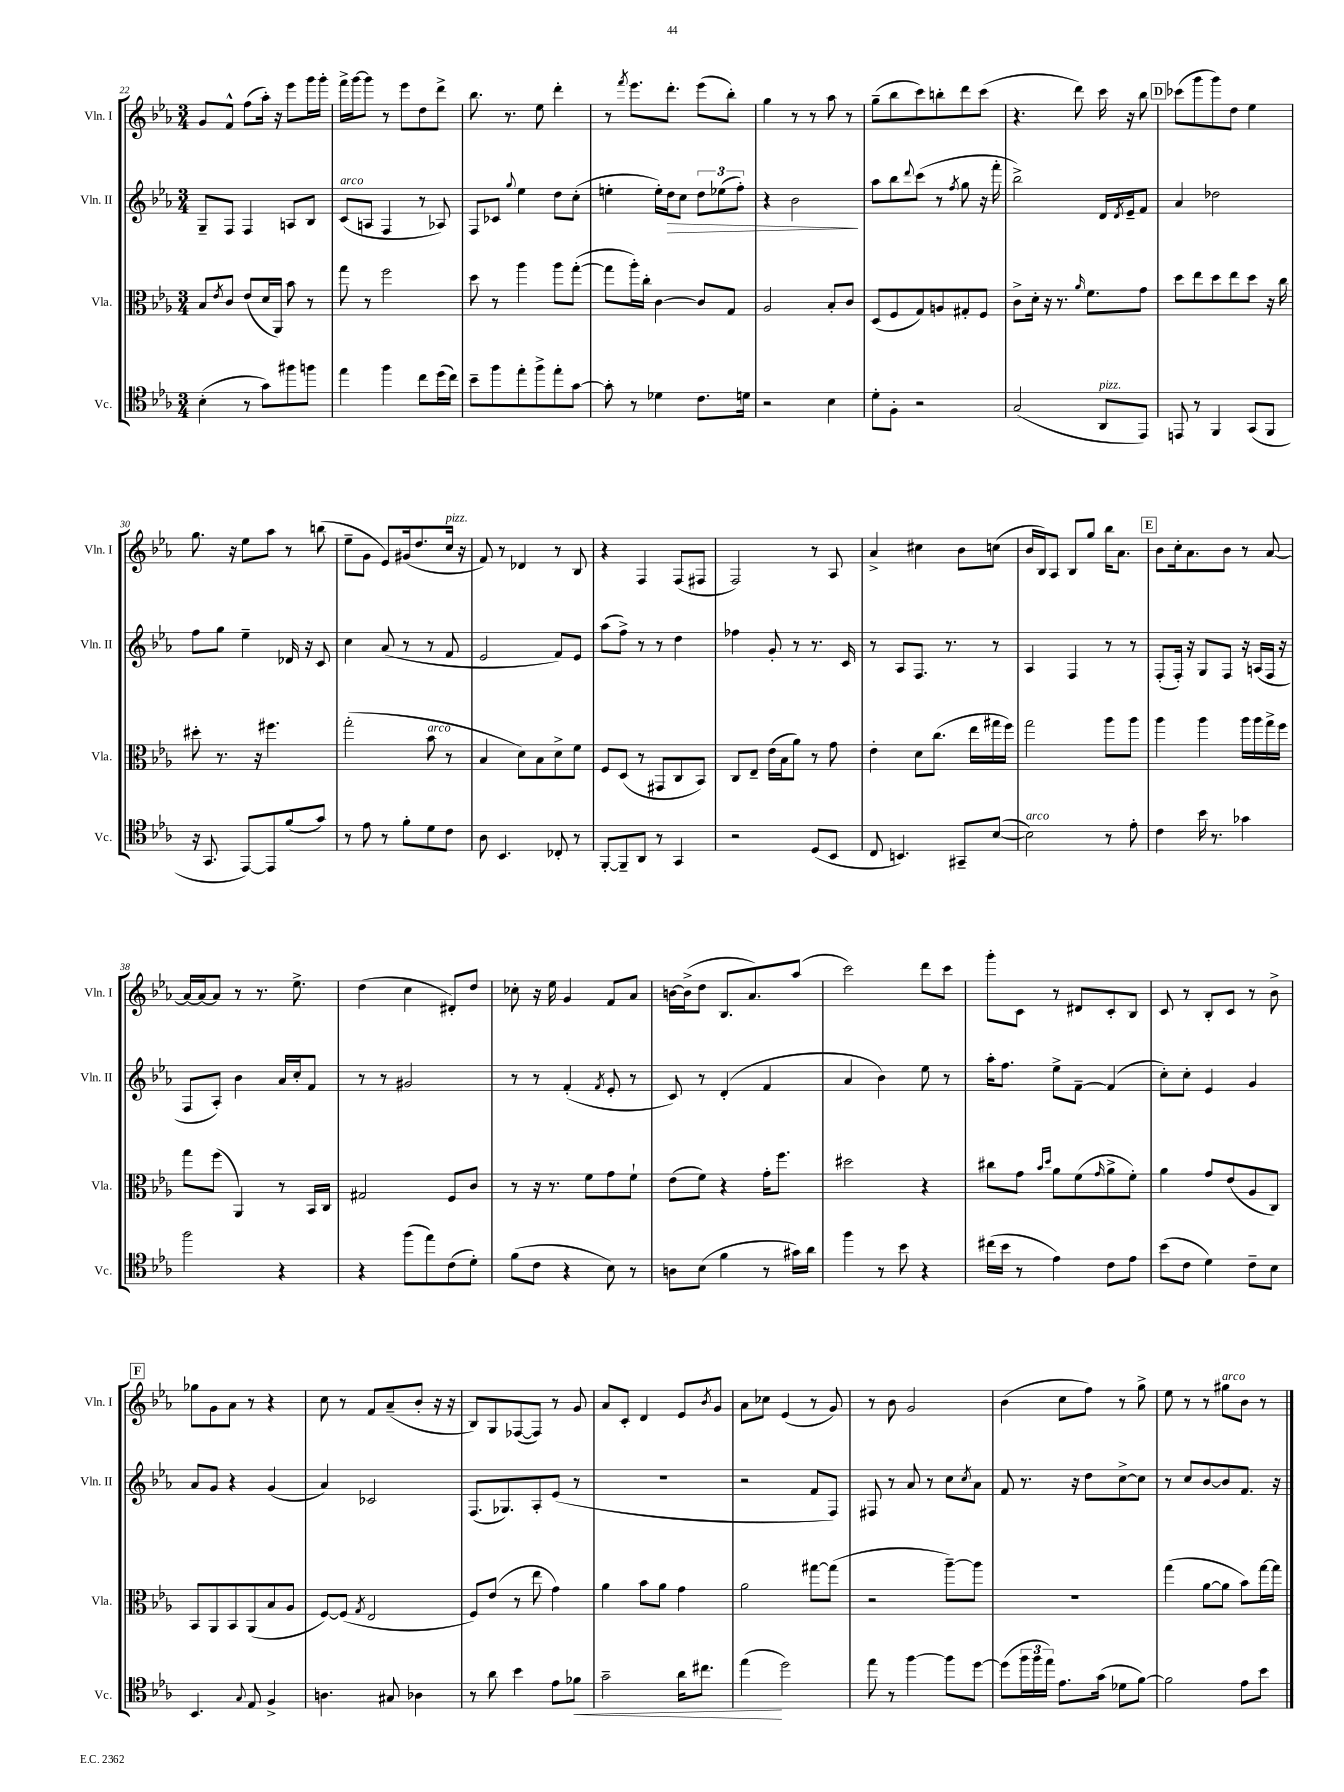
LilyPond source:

<<
\new StaffGroup <<
\new Staff = "s0" \with { instrumentName = "Vln. I" shortInstrumentName = "Vln. I" } {
    \clef treble \key ees \major \numericTimeSignature \time 3/4
    g'8 f'8-^ f''8( aes''16-.) r16 ees'''8 g'''16 g'''16-. |
    f'''16-> g'''16~ g'''8 r8 ees'''8 d''8 d'''8-> |
    bes''8. r8. ees''8 d'''4-. |
    r8 \acciaccatura { f'''8 } ees'''8. d'''8.-. ees'''8( bes''8-.) |
    g''4 r8 r8 aes''8 r8 |
    g''8--( bes''8 c'''8) b''8-. d'''8 c'''8( |
    r4. d'''8) c'''16 r16 bes''8 |
    \mark \markup { \box "D" } ces'''8( g'''8 g'''8) d''8 ees''4 |
    g''8. r16 ees''8 aes''8 r8 b''8( |
    ees''8-- g'8 ees'8) gis'16( d''8. c''16^\markup { \italic "pizz." } r16 |
    f'8) r8 des'4 r8 bes8 |
    r4 f4 f8( fis8 |
    f2) r8 aes8 |
    aes'4-> cis''4 bes'8 c''8( |
    bes'16 bes16) aes8 bes8 g''8 bes''16 aes'8. |
    \mark \markup { \box "E" } bes'8 c''16-. aes'8. bes'8 r8 aes'8~ |
    aes'16~ aes'16~ aes'8 r8 r8. ees''8.-> |
    d''4( c''4 dis'8-.) d''8 |
    ces''8-. r16 ees''16 g'4 f'8 aes'8 |
    b'16~ b'16->( d''8 bes8. aes'8.) aes''8( |
    c'''2) d'''8 c'''8 |
    g'''8-. c'8 r8 dis'8 c'8-. bes8 |
    c'8 r8 bes8-. c'8 r8 bes'8-> |
    \mark \markup { \box "F" } ges''8 g'8 aes'8 r8 r4 |
    c''8 r8 f'8 aes'8--( bes'8-. r16 r16 |
    bes8) g8 fes8~( fes8) r8 g'8 |
    aes'8 c'8-. d'4 ees'8 \acciaccatura { bes'8 } g'8 |
    aes'8 ces''8 ees'4( r8 g'8) |
    r8 bes'8 g'2 |
    bes'4( c''8 f''8) r8 g''8-> |
    ees''8 r8 r8 gis''8^\markup { \italic "arco" } bes'8 r8 \bar "|." |
}
\new Staff = "s1" \with { instrumentName = "Vln. II" shortInstrumentName = "Vln. II" } {
    \clef treble \key ees \major \numericTimeSignature \time 3/4
    g8-- f8 f4 a8 bes8 |
    c'8^\markup { \italic "arco" }( a8 f4 r8 aes8) |
    f8 ces'8 \appoggiatura { g''8 } ees''4 d''8 c''8-.( |
    e''4-. e''16-.) d''16\> c''8 \tuplet 3/2 { d''8 ees''8( f''8-.) } |
    r4 bes'2\! |
    aes''8 bes''8 \appoggiatura { d'''8 } c'''8( r8 \acciaccatura { f''8 } g''8 r16 f'''16-. |
    bes''2->) d'16 \acciaccatura { d'8 } ees'16-- f'8 |
    \mark \markup { \box "D" } aes'4 des''2 |
    f''8 g''8 ees''4-- des'16 r16 c'8 |
    c''4 aes'8( r8 r8 f'8 |
    ees'2 f'8) ees'8 |
    aes''8( f''8->) r8 r8 d''4 |
    fes''4 g'8-. r8 r8. c'16 |
    r8 aes8 f8. r8. r8 |
    aes4 f4 r8 r8 |
    \mark \markup { \box "E" } f8-.( f16-.) r16 g8 f8 r16 a16( f16 r16 |
    f8 aes8-.) bes'4 aes'16 c''16-. f'8 |
    r8 r8 gis'2 |
    r8 r8 f'4-.( \acciaccatura { f'8 } ees'8-. r8 |
    c'8) r8 d'4-.( f'4 |
    aes'4 bes'4) ees''8 r8 |
    aes''16-. f''8. ees''8-> f'8~-- f'4( |
    c''8-.) c''8-. ees'4 g'4 |
    \mark \markup { \box "F" } aes'8 g'8 r4 g'4( |
    aes'4) ces'2 |
    f8.( ges8.) aes8-. ees'8( r8 |
    R2. |
    r2 f'8 f8) |
    fis8 r8 aes'8 r8 c''8 \acciaccatura { c''8 } aes'8 |
    f'8 r8. r16 d''8 c''8~-> c''8 |
    r8 c''8 bes'8~ bes'8 f'8. r16 \bar "|." |
}
\new Staff = "s2" \with { instrumentName = "Vla." shortInstrumentName = "Vla." } {
    \clef alto \key ees \major \numericTimeSignature \time 3/4
    bes8 \acciaccatura { ees'8 } c'8 ees'8( d'16 aes,16) bes'8 r8 |
    g''8 r8 f''2 |
    d''8 r8 aes''4 aes''8 g''8~-.( |
    g''8 aes''16-.) c''16-. c'4~ c'8 g8 |
    aes2 bes8-. c'8 |
    d8( f8 g8) a8 gis8-. f8 |
    c'8-> d'16-. r16 r8. \grace { aes'16 } f'8. g'8 |
    \mark \markup { \box "D" } d''8 ees''8 d''8 ees''8 d''8 r16 c''16 |
    dis''8-. r8. r16 fis''4. |
    g''2-.( bes'8^\markup { \italic "arco" } r8 |
    bes4 d'8) bes8 d'8-> f'8 |
    f8 d8( r8 gis,8 c8 bes,8) |
    c8 ees8-- ees'16( bes16 aes'8) r8 g'8 |
    ees'4-. d'8 c''8.( ees''16 gis''16 f''16) |
    g''2 aes''8 aes''8 |
    \mark \markup { \box "E" } aes''4 aes''4 aes''16 aes''16 g''16-> f''16 |
    g''8 f''8( aes,4) r8 bes,16 c16 |
    gis2 f8 c'8 |
    r8 r16 r8. f'8 g'8 f'8-! |
    ees'8( f'8) r4 g'16-. f''8. |
    dis''2 r4 |
    cis''8 g'8 \grace { bes'16 d''16 } aes'8 f'8( \grace { g'16 } aes'8-> f'8-.) |
    aes'4 g'8 ees'8( aes8 c8) |
    \mark \markup { \box "F" } bes,8 aes,8 bes,8 aes,8( bes8 aes8 |
    f8~) f8( \acciaccatura { g8 } ees2 |
    f8) ees'8( r8 ees''8 g'4) |
    aes'4 bes'8 aes'8 g'4 |
    aes'2 gis''8~ gis''8( |
    r2 aes''8~--) aes''8 |
    R2. |
    g''4( aes'8~ aes'8 bes'8) g''16~ g''16 \bar "|." |
}
\new Staff = "s3" \with { instrumentName = "Vc." shortInstrumentName = "Vc." } {
    \clef tenor \key ees \major \numericTimeSignature \time 3/4
    bes4-.( r8 g'8) fis''8 f''8 |
    ees''4 f''4 c''8 d''16( c''16) |
    bes'8-- f''8 ees''8-. f''8-> ees''8-. g'8~ |
    g'8-. r8 des'4 c'8. d'16 |
    r2 bes4 |
    d'8-. f8-. r2 |
    g2( aes,8^\markup { \italic "pizz." } ees,8) |
    \mark \markup { \box "D" } e,8 r8 f,4 g,8( f,8 |
    r16 g,8. ees,8~) ees,8 f'8( g'8) |
    r8 ees'8 r8 f'8-. d'8 c'8 |
    aes8 bes,4. ces8-. r8 |
    f,8~-. f,8-- aes,8 r8 g,4 |
    r2 d8( bes,8 |
    c8 b,4.) gis,8-- bes8~( |
    bes2^\markup { \italic "arco" }) r8 ees'8-. |
    \mark \markup { \box "E" } c'4 bes'16 r8. ges'4 |
    f''2 r4 |
    r4 f''8( ees''8) c'8( d'8-.) |
    f'8( c'8 r4 bes8) r8 |
    a8 bes8( f'4 r8 gis'16) aes'16 |
    f''4 r8 bes'8 r4 |
    cis''16( bes'16 r8 ees'4) c'8 ees'8 |
    bes'8( c'8 d'4) c'8-- bes8 |
    \mark \markup { \box "F" } bes,4. \appoggiatura { g8 } ees8 f4-> |
    a4. gis8 aes4 |
    r8 aes'8 bes'4 ees'8 fes'8\< |
    g'2-- aes'16 cis''8. |
    ees''4\!( d''2) |
    ees''8 r8 f''4~ f''8 d''8~ |
    d''8( \tuplet 3/2 { f''16 f''16 ees''16) } ees'8. g'16( des'8 f'8~) |
    f'2 ees'8 bes'8 \bar "|." |
}
>>
>>
\layout { \context { \Score currentBarNumber = #22 } }
